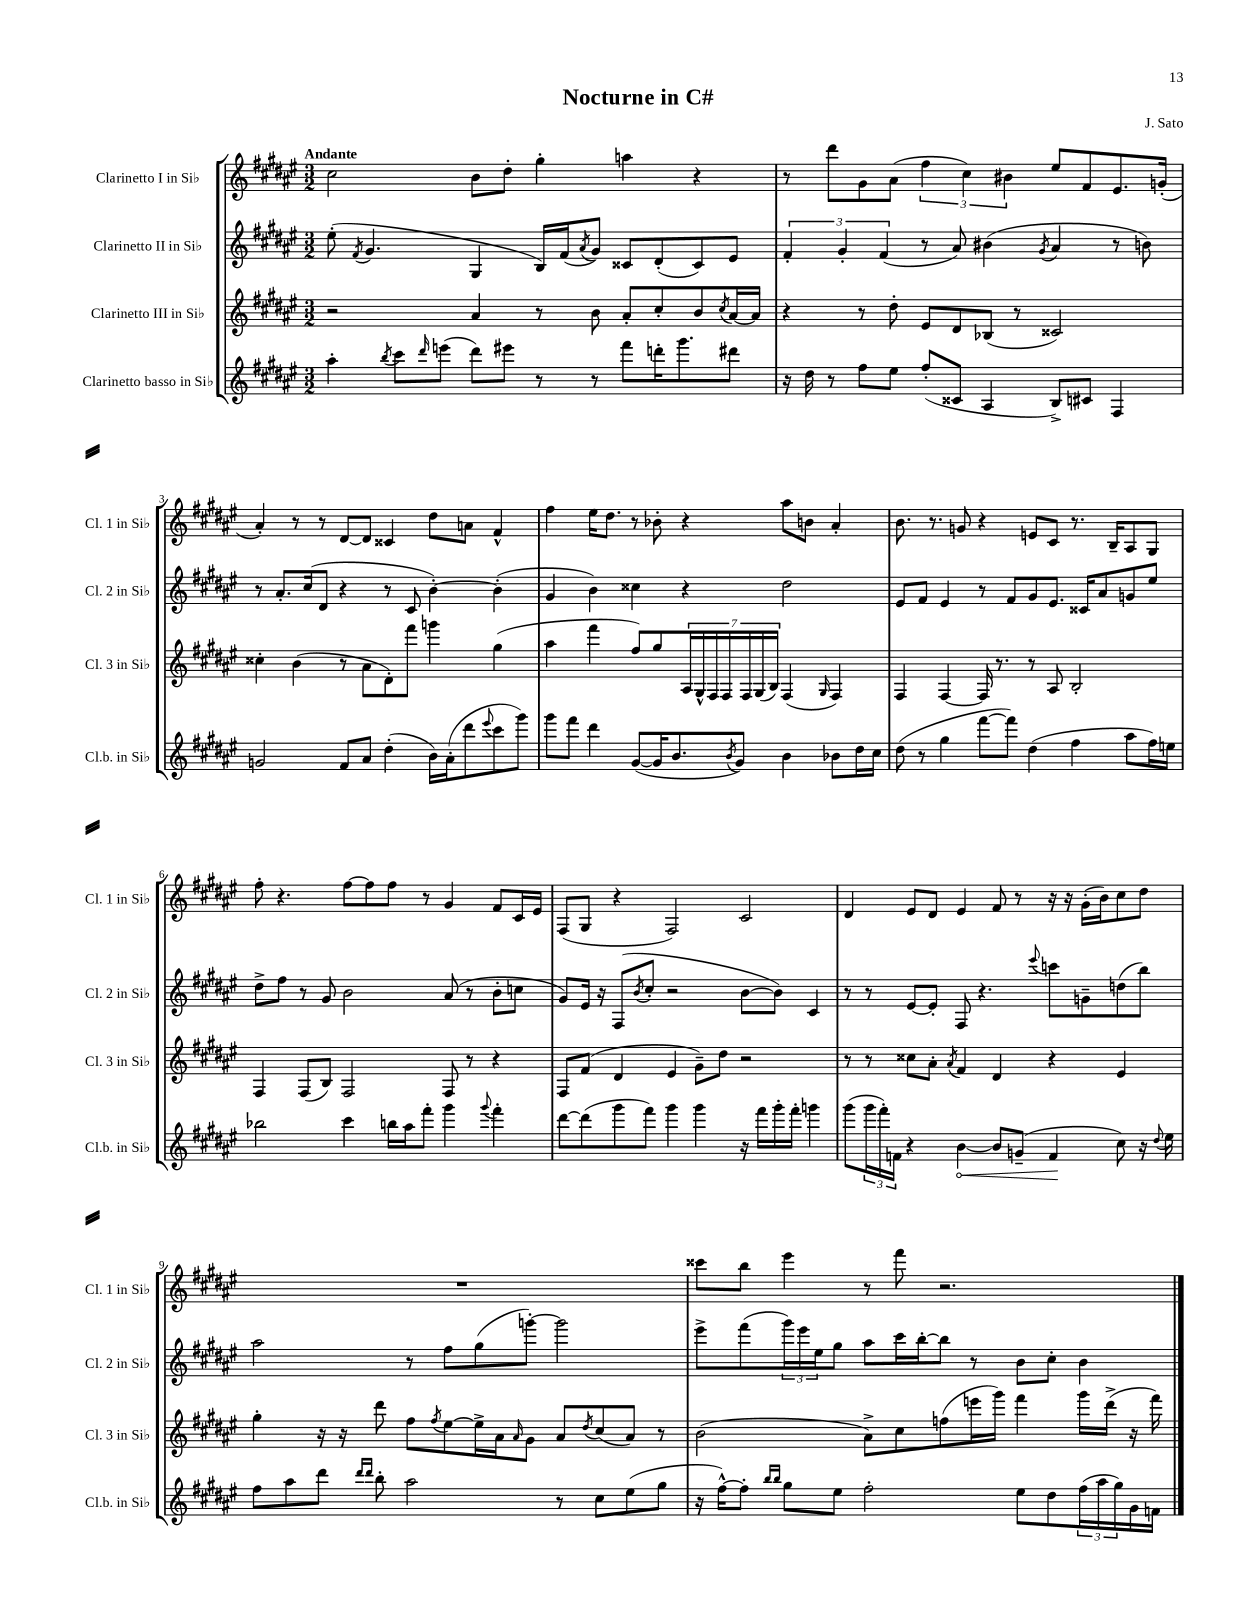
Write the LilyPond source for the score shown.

\header { title = "Nocturne in C#" composer = "J. Sato" }
<<
\new StaffGroup <<
\new Staff = "s0" \with { instrumentName = "Clarinetto I in Sib" shortInstrumentName = "Cl. 1 in Sib" } {
    \clef treble \key fis \major \numericTimeSignature \time 3/2 \tempo "Andante"
    cis''2 b'8 dis''8-. gis''4-. a''4 r4 |
    r8 dis'''8 gis'8 ais'8( \tuplet 3/2 { fis''4 cis''4) bis'4 } eis''8 fis'8 eis'8. g'16-.( |
    ais'4-.) r8 r8 dis'8~ dis'8 cisis'4 dis''8 a'8 fis'4-^ |
    fis''4 eis''16 dis''8. r8 bes'8-. r4 ais''8 b'8 ais'4-. |
    b'8. r8. g'8 r4 e'8 cis'8 r8. b16-- ais8 gis8 |
    fis''8-. r4. fis''8~ fis''8 fis''8 r8 gis'4 fis'8 cis'16 eis'16 |
    fis8( gis8 r4 fis2) cis'2 |
    dis'4 eis'8 dis'8 eis'4 fis'8 r8 r16 r16 gis'16-.( b'16) cis''8 dis''8 |
    R1. |
    cisis'''8 b''8 eis'''4 r8 fis'''8 r2. \bar "|." |
}
\new Staff = "s1" \with { instrumentName = "Clarinetto II in Sib" shortInstrumentName = "Cl. 2 in Sib" } {
    \clef treble \key fis \major \numericTimeSignature \time 3/2
    eis''8-.( \acciaccatura { fis'8 } gis'4. gis4 b16) fis'16( \acciaccatura { ais'8 } gis'8) cisis'8 dis'8-.( cisis'8) eis'8 |
    \tuplet 3/2 { fis'4-. gis'4-. fis'4( } r8 ais'8) bis'4( \acciaccatura { gis'8 } ais'4 r8 b'8) |
    r8 ais'8.-. cis''16( dis'8 r4 r8 cis'8 b'4~-.) b'4-.( |
    gis'4 b'4) cisis''4 r4 dis''2 |
    eis'8 fis'8 eis'4 r8 fis'8 gis'8 eis'8. cisis'16 ais'8 g'8 eis''8 |
    dis''8-> fis''8 r8 gis'8 b'2 ais'8( r8 b'8-. c''8 |
    gis'8) eis'16 r16 fis8( \acciaccatura { b'8 } cis''8-. r2 b'8~ b'8) cis'4 |
    r8 r8 eis'8~ eis'8-. fis8 r4. \appoggiatura { eis'''8 } c'''8 g'8-- d''8( b''8) |
    ais''2 r8 fis''8 gis''8( g'''8~-.) g'''2 |
    eis'''8-> fis'''8( \tuplet 3/2 { gis'''16) eis'''16 eis''16 } gis''8 ais''8 cis'''16 b''16~-. b''8 r8 b'8 cis''8-. b'4 \bar "|." |
}
\new Staff = "s2" \with { instrumentName = "Clarinetto III in Sib" shortInstrumentName = "Cl. 3 in Sib" } {
    \clef treble \key fis \major \numericTimeSignature \time 3/2
    r2 ais'4 r8 b'8 ais'8-. cis''8-. b'8 \acciaccatura { cis''8 } ais'16~ ais'16 |
    r4 r8 dis''8-. eis'8 dis'8 bes8( r8 cisis'2) |
    cisis''4-. b'4( r8 ais'8 dis'8-.) fis'''8 g'''4 gis''4( |
    ais''4 fis'''4 fis''8) gis''8 \tuplet 7/4 { ais16 gis16-^ fis16 fis16 fis16 gis16( b16) } fis4( \grace { gis16 } fis4) |
    fis4 fis4~ fis16 r8. r8 ais8 b2-. |
    fis4 fis8( b8) fis2 fis8 r8 r4 |
    fis8 fis'8( dis'4 eis'4 gis'8--) dis''8 r2 |
    r8 r8 cisis''8 ais'8-. \acciaccatura { ais'8 } fis'4 dis'4 r4 eis'4 |
    gis''4-. r16 r16 dis'''8 fis''8 \acciaccatura { fis''8 } eis''8~ eis''16-> ais'16 \grace { ais'16 } gis'8 ais'8 \acciaccatura { dis''8 } cis''8( ais'8) r8 |
    b'2( ais'8->) cis''8 f''8( e'''16 gis'''16) fis'''4 gis'''16 dis'''16->( r16 fis'''16) \bar "|." |
}
\new Staff = "s3" \with { instrumentName = "Clarinetto basso in Sib" shortInstrumentName = "Cl.b. in Sib" } {
    \clef treble \key fis \major \numericTimeSignature \time 3/2
    ais''4-. \acciaccatura { b''8 } cis'''8 \grace { dis'''16 } e'''8( dis'''8) eis'''8 r8 r8 fis'''8 d'''16-. gis'''8. dis'''8 |
    r16 dis''16 r8 fis''8 eis''8 fis''8-.( cisis'8 ais4 b8->) cis'8 fis4 |
    g'2 fis'8 ais'8 dis''4-.( b'16) ais'16-.( dis'''8 \appoggiatura { eis'''8 } cis'''8 gis'''8) |
    gis'''8 fis'''8 dis'''4 gis'8~( gis'16 b'8. \acciaccatura { b'8 } gis'8) b'4 bes'8 dis''16 cis''16 |
    dis''8( r8 gis''4 fis'''8~ fis'''8) dis''4( fis''4 ais''8 fis''16) e''16 |
    bes''2 cis'''4 b''16 ais''16 fis'''8-. gis'''4 \appoggiatura { gis'''8 } fis'''4-. |
    dis'''8~ dis'''8( gis'''8 fis'''8) gis'''4 gis'''4 r16 fis'''16 gis'''16-. fis'''16-. g'''4 |
    gis'''8( \tuplet 3/2 { gis'''16 fis'''16-.) f'16 } r4 \once \override Hairpin.circled-tip = ##t b'4~\< b'8 g'8--( f'4\! cis''8) r16 \appoggiatura { dis''8 } eis''16 |
    fis''8 ais''8 dis'''8 \grace { dis'''16 dis'''16 } b''8-. ais''2 r8 cis''8 eis''8( gis''8 |
    r16 fis''16~-^) fis''8-. \grace { b''16 b''16 } gis''8 eis''8 fis''2-. eis''8 dis''8 \tuplet 3/2 { fis''16( ais''16 gis''16) } gis'16 f'16 \bar "|." |
}
>>
>>
